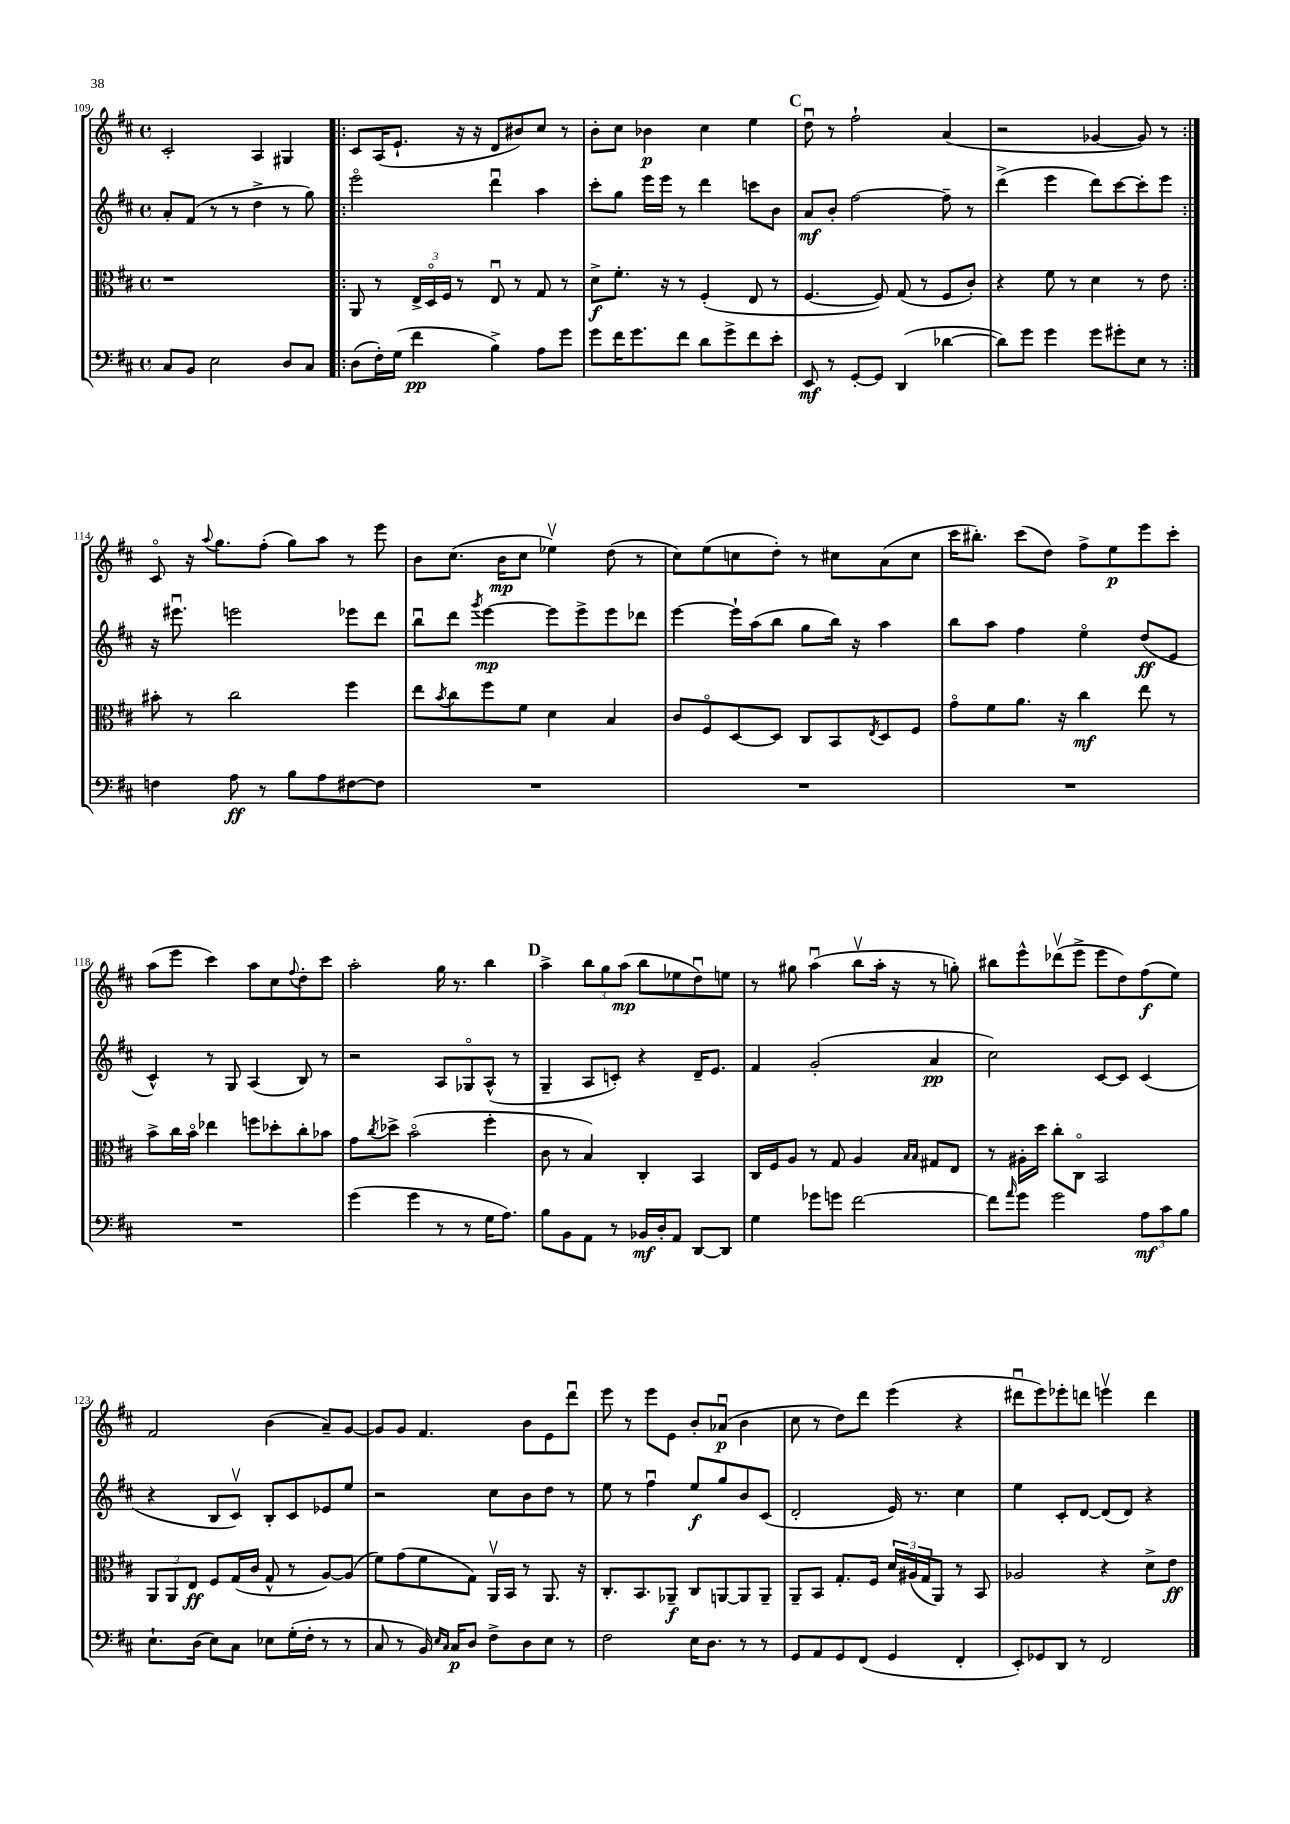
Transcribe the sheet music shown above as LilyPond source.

<<
\new StaffGroup <<
\new Staff = "s0" {
    \clef treble \key d \major \defaultTimeSignature \time 4/4
    cis'2-. a4 gis4 |
    \repeat volta 2 { cis'8 a16( e'8.-! r16 r16 d'8 bis'8) cis''8 r8 |
    b'8-. cis''8 bes'4\p cis''4 e''4 |
    \mark \markup { \bold "C" } d''8\downbow r8 fis''2-! a'4( |
    r2 ges'4~ ges'8) r8 | }
    cis'8\flageolet r16 \appoggiatura { a''8 } g''8. fis''8-.( g''8) a''8 r8 e'''8 |
    b'8 cis''8.( b'16\mp cis''8 ees''4\upbow) d''8( r8 |
    cis''8) e''8( c''8 d''8-.) r8 cis''8 a'8( cis''8 |
    cis'''16 bis''8.-.) cis'''8( d''8) fis''8-> e''8\p e'''8 cis'''8-. |
    a''8( e'''8 cis'''4) a''8 cis''8 \appoggiatura { fis''8 } d''8-. cis'''8 |
    a''2-. g''16 r8. b''4 |
    \mark \markup { \bold "D" } a''4-> \tuplet 3/2 { b''8 g''8 a''8\mp( } b''8 ees''8 d''8\downbow) e''8 |
    r8 gis''8 a''4\downbow( b''8\upbow a''16-. r16 r8 g''8-.) |
    bis''8 e'''8-^ des'''8\upbow( e'''8-> e'''8 d''8) fis''8\f( e''8) |
    fis'2 b'4( a'8--) g'8~ |
    g'8 g'8 fis'4. b'8 e'8 d'''8\downbow |
    e'''8 r8 e'''8 e'8 b'8-. aes'8\downbow\p( b'4 |
    cis''8 r8 d''8) d'''8 e'''4( r4 |
    dis'''8\downbow e'''8) ees'''8-. d'''8 e'''4\upbow d'''4 \bar "|." |
}
\new Staff = "s1" {
    \clef treble \key d \major \defaultTimeSignature \time 4/4
    a'8-. fis'8( r8 r8 d''4-> r8 g''8) |
    \repeat volta 2 { e'''2\flageolet d'''4\downbow a''4 |
    cis'''8-. g''8 e'''16 e'''16 r8 d'''4 c'''8 b'8 |
    \mark \markup { \bold "C" } a'8\mf b'8-. fis''2~ fis''8-- r8 |
    d'''4->( e'''4 d'''8) cis'''8~ cis'''8-. e'''8 | }
    r16 eis'''8.\downbow e'''2 ees'''8 d'''8 |
    b''8\downbow d'''8 \acciaccatura { g'''8 } e'''4~\mp e'''8 e'''8-> e'''8 des'''8 |
    e'''4~ e'''16-! a''16( b''8 g''8 b''16) r16 a''4 |
    b''8 a''8 fis''4 e''4\flageolet d''8\ff( e'8 |
    cis'4-^) r8 g8 a4( b8) r8 |
    r2 a8 ges8\flageolet a8-^( r8 |
    \mark \markup { \bold "D" } g4-- a8 c'8-.) r4 d'16-- e'8. |
    fis'4 g'2-.( a'4\pp |
    cis''2) cis'8~ cis'8 cis'4( |
    r4 b8 cis'8\upbow) b8-. cis'8 ees'8 e''8 |
    r2 cis''8 b'8 d''8 r8 |
    e''8 r8 fis''4\downbow e''8\f g''8 b'8 cis'8( |
    d'2-. e'16) r8. cis''4 |
    e''4 cis'8-. d'8~ d'8( d'8) r4 \bar "|." |
}
\new Staff = "s2" {
    \clef alto \key d \major \defaultTimeSignature \time 4/4
    r1 |
    \repeat volta 2 { a,8 r8 \tuplet 3/2 { e16-> d16\flageolet fis16 } r8 e8\downbow r8 g8 r8 |
    d'8->\f fis'8.-. r16 r8 fis4-.( e8 r8 |
    \mark \markup { \bold "C" } fis4.~ fis8) g8( r8 fis8 cis'8-.) |
    r4 fis'8 r8 d'4 r8 e'8 | }
    bis'8-. r8 cis''2 fis''4 |
    e''8 \acciaccatura { b'8 } cis''8 fis''8 fis'8 d'4 b4 |
    cis'8 fis8\flageolet d8~ d8 cis8 b,8 \acciaccatura { e8 } d8 fis8 |
    g'8\flageolet fis'8 a'8. r16 cis''4\mf e''8 r8 |
    b'8-> cis''16 b'16\flageolet ees''4 f''8 des''8-. cis''8-. bes'8 |
    g'8 \acciaccatura { cis''8 } des''8-> b'2\flageolet( fis''4-. |
    \mark \markup { \bold "D" } cis'8 r8 b4) cis4-. b,4 |
    cis16 fis16 a8 r8 g8 a4 \grace { b16 b16 } gis8 e8 |
    r8 ais16-. d''16 cis''8-. cis8\flageolet b,2 |
    \tuplet 3/2 { a,8 a,8 e8\ff } fis8 g16( cis'16 g8-^ r8 a8~) a8( |
    fis'8) g'8( fis'8 g8) a,16\upbow b,16 r8 a,8. r16 |
    cis8.-. b,8. aes,8--\f cis8 a,8~ a,8 a,8-- |
    a,8-- b,8 g8.-. fis16 \tuplet 3/2 { d'16 ais16( g16 } a,8) r8 b,8 |
    aes2 r4 d'8-> e'8\ff \bar "|." |
}
\new Staff = "s3" {
    \clef bass \key d \major \defaultTimeSignature \time 4/4
    cis8 b,8 e2 d8 cis8 |
    \repeat volta 2 { d8( fis16-.) g16( fis'4\pp b4->) a8 g'8 |
    g'8 fis'16 g'8. fis'8 d'8 g'8-> fis'8 e'8-. |
    \mark \markup { \bold "C" } e,8\mf r8 g,8~-. g,8 d,4( des'4~ |
    des'8) g'8 g'4 g'8 gis'8-. e8 r8 | }
    f4 a8\ff r8 b8 a8 fis8~ fis8 |
    R1 |
    R1 |
    R1 |
    R1 |
    g'4( g'4 r8 r8 g16 a8.) |
    \mark \markup { \bold "D" } b8 b,8 a,8 r8 bes,16\mf d16-. a,8 d,8~ d,8 |
    g4 ges'8 g'8 fis'2~ |
    fis'8 \grace { a'16 } g'8 g'2 \tuplet 3/2 { a8\mf cis'8 b8 } |
    e8.-! d16( e8) cis8 ees8 g16-.( fis16-. r8 r8 |
    cis8 r8 b,16) \grace { e16 cis16 } cis16\p d8 fis8-> d8 e8 r8 |
    fis2 e16 d8. r8 r8 |
    g,8 a,8 g,8 fis,8( g,4 fis,4-. |
    e,8-.) ges,8 d,8 r8 fis,2 \bar "|." |
}
>>
>>
\layout { \context { \Score currentBarNumber = #109 } }
